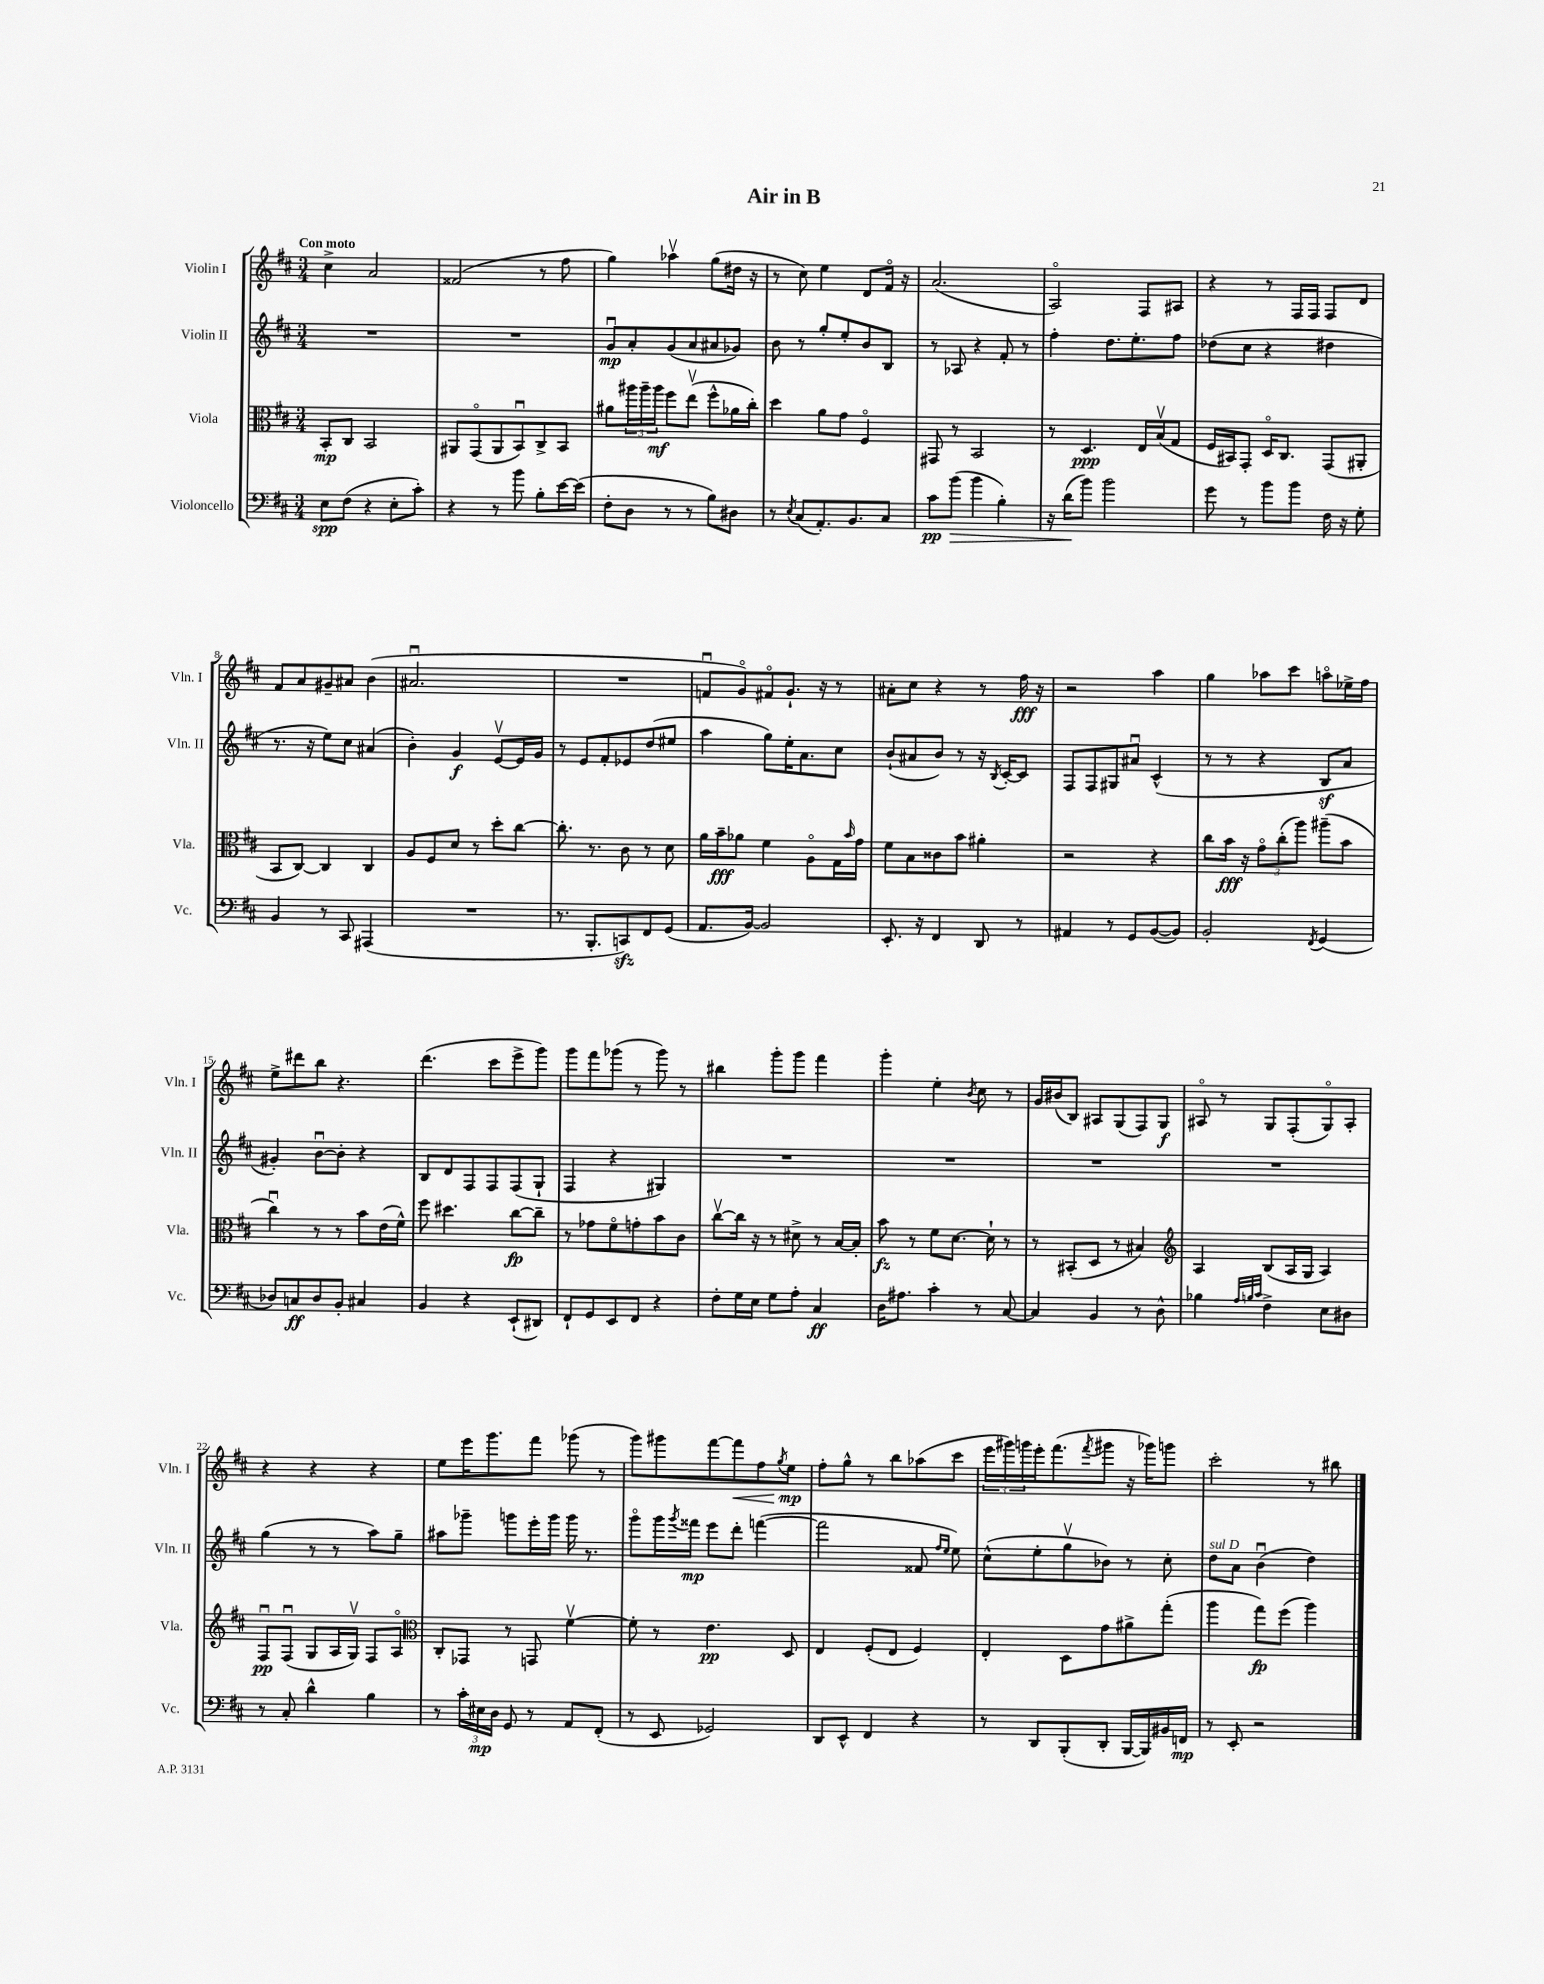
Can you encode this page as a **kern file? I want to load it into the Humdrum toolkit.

**kern	**kern	**kern	**kern
*staff4	*staff3	*staff2	*staff1
*clefF4	*clefC3	*clefG2	*clefG2
*k[f#c#]	*k[f#c#]	*k[f#c#]	*k[f#c#]
*M3/4	*M3/4	*M3/4	*M3/4
8E\L	8BB'/L	2.r	4cc#^\
(8F#\J	8C#/J	.	.
4r	2BB/	.	2a/
8E'\L	.	.	.
8c#'\J)	.	.	.
=	=	=	=
4r	8AA#/L	2.r	(2f##/
.	(8GGo/	.	.
8r	8AA#/	.	.
8b\	8BBu/)	.	.
8B'\L	8C#^/	.	8r
[16e\L	8BB/J	.	8ff#\
(16e\]JJ	.	.	.
=	=	=	=
8F#'\L	8a#\L	8gu/L	4gg\)
8D\J	24aa#\L	8a'/	.
.	24aa#~\	.	.
.	24aa#\JJ	.	.
8r	8ff#\L	(8g/	4aa-v\
8r	(8eev\J	8a/	.
8B\L)	8ff#^^\L	8a#/	(8gg\L
8D#\J	16a-\L	8g-/J)	16dd#\Jk
.	16cc#'\JJ)	.	16r
=	=	=	=
8r	4dd\	8b\	8r
8qE/	.	.	.
(8C#/L	.	8r	8cc#\)
8.AA'/)	8a\L	8gg'/L	4ee\
.	8g\J	8ee'/	.
8.BB/	.	.	.
.	4F#o/	8b/	8d/L
8C#/J	.	8B/J	16f#o/Jk
.	.	.	16r
=	=	=	=
8c#\L	8GG#/	8r	(2.a/
(8b\J	8r	8A-/	.
4b\	2BB/	4r	.
4B'\)	.	8f#'/	.
.	.	8r	.
=	=	=	=
16r	8r	4ff#'\	2Ao/)
(16d\LK	.	.	.
8b\J)	4.D/	.	.
2b\	.	8.dd\L	.
.	.	8.ee'\	.
.	16E/LL	.	8F#/L
.	(16Bv/J	.	.
.	8G/J	8ff#\J	8A#/J
=	=	=	=
8g\	16F#/LL	(8dd-\L	4r
.	16BB#/J)	.	.
8r	8GG'/J	8cc#\J	.
8b\L	16Do/LK	4r	8r
.	8.C#/J	.	.
8b\J	.	.	16F#/LL
.	.	.	16F#/JJ
16F#\	(8GG/L	4dd#\	8F#/L
16r	.	.	.
8G'\	8AA#'/J	.	8d/J
=	=	=	=
4BB/	8BB/L	8.r	8f#/L
.	[8C#/J)	.	8a/
.	.	16r	.
8r	4C#/]	8ee\L)	8g#~/
8CC#/	.	8cc#\J	8a#/J
(4AAA#/	4C#/	(4a#/	(4b\
=	=	=	=
2.r	8A/L	4b'\)	2.a#u/
.	8F#/	.	.
.	8d/J	4g/	.
.	8r	.	.
.	8dd'\L	[8ev/L	.
.	[8cc#\J	16e/]L	.
.	.	16g/JJ	.
=	=	=	=
8.r	8.cc#'\]	8r	2.r
.	.	8e/L	.
8.BBB'/L	8.r	.	.
.	.	8f#'/	.
8CC/)	8c#\	8e-/	.
8FF#/	8r	(8dd/	.
(8GG/J	8d\	8ee#/J	.
=	=	=	=
8.AA/L	16a\LL	4aa\	8fu/L
.	16b~\J	.	.
.	8a-\J	.	8go/)
[16BB/Jk)	.	.	.
2BB/]	4f#\	8gg\L)	8f#o/
.	.	16ee'\K	8.g`/J
.	.	8.a\	.
.	8Ao\L	.	.
.	.	.	16r
.	16G\L	8cc#\J	8r
.	16qqb/	.	.
.	16g\JJ	.	.
=	=	=	=
8.EE'/	8f#\L	(8b`/L	8a#'\L
.	8B\	8a#/	8cc#\J
16r	.	.	.
4FF#/	8c##\	8b/J)	4r
.	8b\J	8r	.
8DD/	4a#'\	16r	8r
.	.	8qB/	.
.	.	[16c#'/LK	.
8r	.	8c#/]J	16ff#\
.	.	.	16r
=	=	=	=
4AA#/	2r	8F#/L	2r
.	.	8F#/	.
8r	.	8G#/	.
8GG/L	.	8a#u/J	.
([8BB/	4r	(4c#^^/	4aa\
8BB/]J)	.	.	.
=	=	=	=
2BB'/	8cc#\L	8r	4gg\
.	16b\Jk	8r	.
.	16r	.	.
.	12go\L	4r	8aa-\L
.	(12cc#'\	.	.
.	.	.	8ccc#\J
.	12aa\J)	.	.
8qFF#/	.	.	.
(4GG/	(8aa#~\L	8B/L	8aao\L
.	8b\J	8a/J	16ee-^\L
.	.	.	16ff#\JJ
=	=	=	=
8D-/L)	4cc#u\)	4g#'/)	8ee^\L
8C/	.	.	8ddd#\
8D-/	8r	[8bu\L	8bb\J
8BB'/J	8r	8b'\]J	4.r
4C#/	8b\L	4r	.
.	(16e\L	.	.
.	16f#^^\JJ)	.	.
=	=	=	=
4BB/	8ff#\	8B/L	(4.ddd\
.	4.dd#\	8d/	.
4r	.	8F#/	.
.	.	8F#/	8ccc#\L
(8EE`/L	[8cc#\L	(8F#/	8eee^\
8DD#/J)	8cc#~\]J	8G`/J	8ggg\J)
=	=	=	=
8FF#`/L	8r	4F#/	8ggg\L
8GG/	8g-\L	.	8fff#\
8EE/	8f#o\	4r	(8ggg-\J
8FF#/J	8g'\	.	8r
4r	8b\	4G#/)	8ggg-\)
.	8c#\J	.	8r
=	=	=	=
8F#'\L	[8cc#v\L	2.r	4bb#\
16G\L	16cc#\]Jk	.	.
16E\JJ	16r	.	.
8G\L	8r	.	8ggg'\L
8A'\J	8d#^\	.	8ggg\J
4C#/	8r	.	4fff#\
.	[16B/LL	.	.
.	16B'/]JJ	.	.
=	=	=	=
16D\LK	8b\	2.r	4ggg'\
8.A#\J	.	.	.
.	8r	.	.
4c#'\	8f#\L	.	4ee'\
.	[8.d\J	.	.
.	.	.	8qb/
8r	.	.	8cc#\
.	16d`\]	.	.
[8C#/	8r	.	8r
=	=	=	=
4C#/]	8r	2.r	16g/LL
.	.	.	(16b#/J
.	(8BB#'/L	.	8B/J)
4BB/	8D/J	.	8A#/L
.	8r	.	(8G/
8r	4B#/)	.	8F#/)
8D^^\	.	.	8G/J
=	=	=	=
*	*clefG2	*	*
4B-\	4A/	2.r	8A#o/
.	.	.	8r
32qqA/LLL	.	.	.
32qqB/	.	.	.
32qqc#/JJJ	.	.	.
4F#^\	(8B/L	.	8G/L
.	16A/L	.	(8F#'/
.	16G/JJ	.	.
8E\L	4A/)	.	8Go/)
8D#\J	.	.	8A#'/J
=	=	=	=
8r	8F#u/L	(4gg\	4r
8C#'/	(8F#u/J	.	.
4d^^\	8G/L	8r	4r
.	16A/L	8r	.
.	16Gv/JJ)	.	.
4B\	8F#/L	8aa\L)	4r
.	8Ao/J	8gg~\J	.
=	=	=	=
*	*clefC3	*	*
8r	8C#'/L	8aa#\L	8ee\L
24c#'\LL	8GG-/J	8ggg-~\J	16eee\K
24E#\	.	.	.
.	.	.	8.ggg\
24D\JJ	.	.	.
8GG/	8r	8ggg\L	.
8r	8GG/	16eee'\L	8fff#\J
.	.	16ggg\JJ	.
8AA/L	[4f#v\	16ggg\	(8ggg-\
.	.	8.r	.
(8FF#'/J	.	.	8r
=	=	=	=
8r	8f#'\]	8gggo\L	8ggg\L)
8EE/	8r	16ggg\L	8ggg#\
.	.	8qggg/	.
.	.	16fff##\JJ	.
2GG-/)	4.e\	8eee\L	[8fff#\
.	.	8ddd'\J	8fff#\]
.	.	([4fff\	8ff#\
.	.	.	8qgg/
.	8D/	.	8ee\J
=	=	=	=
8DD/L	4E/	2fff\]	8ff#'\L
8EE^^/J	.	.	8gg^^\J
4FF#/	(8F#'/L	.	8r
.	8E/J	.	8bb\L
4r	4F#/)	8f##/	(8aa-\
.	.	16qqff#/LL	.
.	.	16qqee/JJ	.
.	.	8ee\)	8ccc#\J
=	=	=	=
8r	4E'/	(8cc#^^\L	24eee\LL
.	.	.	24ggg#\)
.	.	.	24ggg\
8DD/L	.	8ee'\	16eee'\J
.	.	.	(8.fff#\
(8BBB'/	8D\L	8ggv\	.
.	.	.	8qfff#/
8DD'/J	8g\	8b-\J)	8ggg#\J
[16BBB/LL	8a#^\	8r	16r
16BBB/])	.	.	16ggg-\LK)
16BB#/	(8gg'\J	8cc#'\	8ggg\J
16FF/JJ	.	.	.
=	=	=	=
8r	4aa\	8dd\L	2ccc#'\
8EE'/	.	8a\J	.
2r	8gg\L)	(4bu\	.
.	(8ff#\J	.	.
.	4aa\)	4dd\)	8r
.	.	.	8bb#\
==	==	==	==
*-	*-	*-	*-
